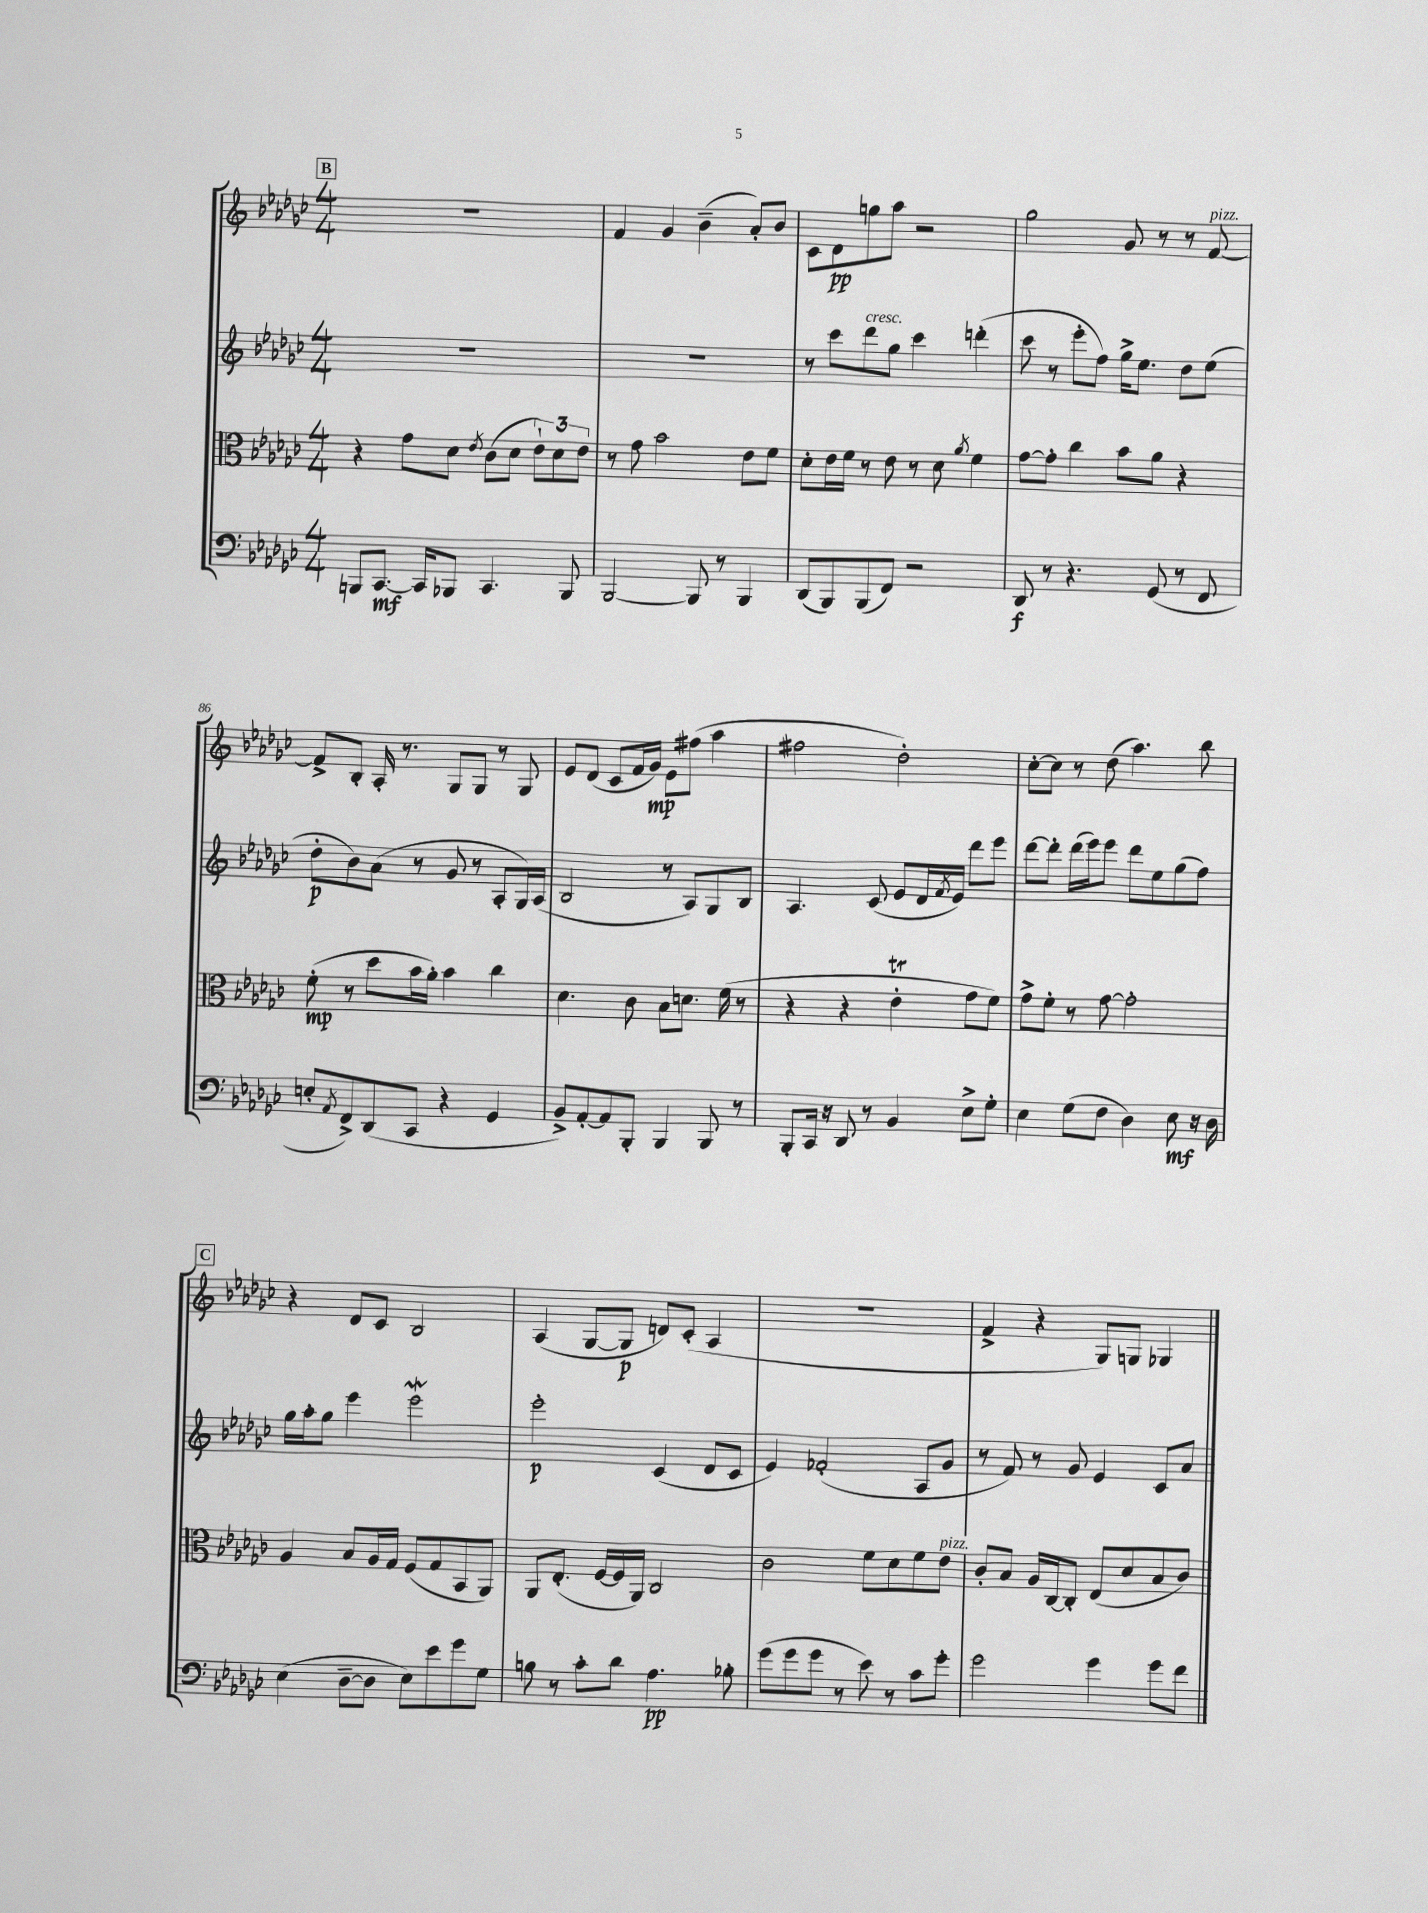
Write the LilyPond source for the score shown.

<<
\new StaffGroup <<
\new Staff = "s0" {
    \clef treble \key ges \major \numericTimeSignature \time 4/4
    \mark \markup { \box "B" } R1 |
    f'4 ges'4 bes'4--( aes'8-.) bes'8 |
    ces'8 des'8\pp g''8 aes''8 r2 |
    ges''2 ges'8 r8 r8 f'8~^\markup { \italic "pizz." } |
    f'8-> bes8-. aes16-. r8. ges8 ges8 r8 ges8 |
    ees'8 des'8( ces'8 f'16 ges'16\mp) ees'8 fis''8( aes''4 |
    fis''2 des''2-.) |
    ces''8~-. ces''8 r8 des''8( aes''4.) bes''8 |
    \mark \markup { \box "C" } r4 des'8 ces'8 bes2 |
    aes4( ges8~ ges8\p d'8) ces'8-.( aes4 |
    r1 |
    f'4-> r4 ges8) g8 ges4 \bar "|." |
}
\new Staff = "s1" {
    \clef treble \key ges \major \numericTimeSignature \time 4/4
    \mark \markup { \box "B" } R1 |
    R1 |
    r8 ces'''8 des'''8^\markup { \italic "cresc." } ges''8 ces'''4 d'''4-.( |
    ces'''8 r8 ees'''8-. f''8) ges''16-> ees''8. des''8 ees''8( |
    des''8-.\p bes'8) aes'8( r8 ges'8 r8 aes8-. ges16) aes16( |
    bes2 r8 aes8) ges8 bes8 |
    aes4. ces'8( ees'8 des'16 \acciaccatura { f'8 } ees'16) des'''8 ees'''8 |
    des'''8~ des'''8-. des'''16( ees'''16) ees'''8 des'''8 ees''8 ges''8( f''8) |
    \mark \markup { \box "C" } ges''16 aes''16-. ges''8 ees'''4 ees'''2\mordent |
    ees'''2-.\p ces'4( des'8 ces'8 |
    ees'4) fes'2-.( aes8 ges'8 |
    r8 f'8) r8 ges'8 ees'4 ces'8 aes'8 \bar "|." |
}
\new Staff = "s2" {
    \clef alto \key ges \major \numericTimeSignature \time 4/4
    \mark \markup { \box "B" } r4 ges'8 des'8 \acciaccatura { ees'8 } ces'8( des'8 \tuplet 3/2 { ees'8-!) des'8 ees'8 } |
    r8 ges'8 bes'2 ees'8 f'8 |
    des'8-. ees'16 f'16 r8 ees'8 r8 des'8 \acciaccatura { aes'8 } f'4 |
    ges'8~ ges'8-. ces''4 bes'8 aes'8 r4 |
    f'8-.\mp( r8 des''8 bes'16 aes'16-.) bes'4 ces''4 |
    des'4. ces'8 bes8 d'8. f'16( r8 |
    r4 r4 ees'4-.\trill ges'8 f'8) |
    ges'8-> f'8-. r8 ges'8~ ges'2-. |
    \mark \markup { \box "C" } aes4 bes8 aes16 ges16 f8( ges8 bes,8 aes,8) |
    aes,8 ees8.-.( f16~ f16 aes,16) ces2 |
    ces'2 f'8 des'8 f'8 ees'8^\markup { \italic "pizz." } |
    ces'8-. bes8 aes16 ces16~ ces8-. ees8( des'8 bes8 ces'8) \bar "|." |
}
\new Staff = "s3" {
    \clef bass \key ges \major \numericTimeSignature \time 4/4
    \mark \markup { \box "B" } b,,8 ces,8.~\mf ces,16 bes,,8 ces,4. bes,,8 |
    bes,,2~ bes,,8 r8 bes,,4 |
    des,8( bes,,8) bes,,8( f,8) r2 |
    des,8\f r8 r4. ges,8( r8 f,8 |
    e8-. \acciaccatura { aes,8 } f,8->) des,8( ces,8 r4 ges,4 |
    bes,8->) aes,8~-. aes,8 bes,,8-. bes,,4 bes,,8 r8 |
    bes,,8-. ces,16 r16 des,8 r8 bes,4 ees8-> ges8-. |
    ees4 ges8( f8 des4) ees8\mf r16 des16 |
    \mark \markup { \box "C" } ees4( des8~-- des8 ees8) ees'8 ges'8 ges8 |
    b8 r8 ces'8-. des'8 aes4.\pp bes8-. |
    ges'8( ges'8 ges'8 r8 ees'8) r8 ces'8 ges'8-. |
    ges'2 ges'4 ges'8 f'8 \bar "|." |
}
>>
>>
\layout { \context { \Score currentBarNumber = #82 } }
